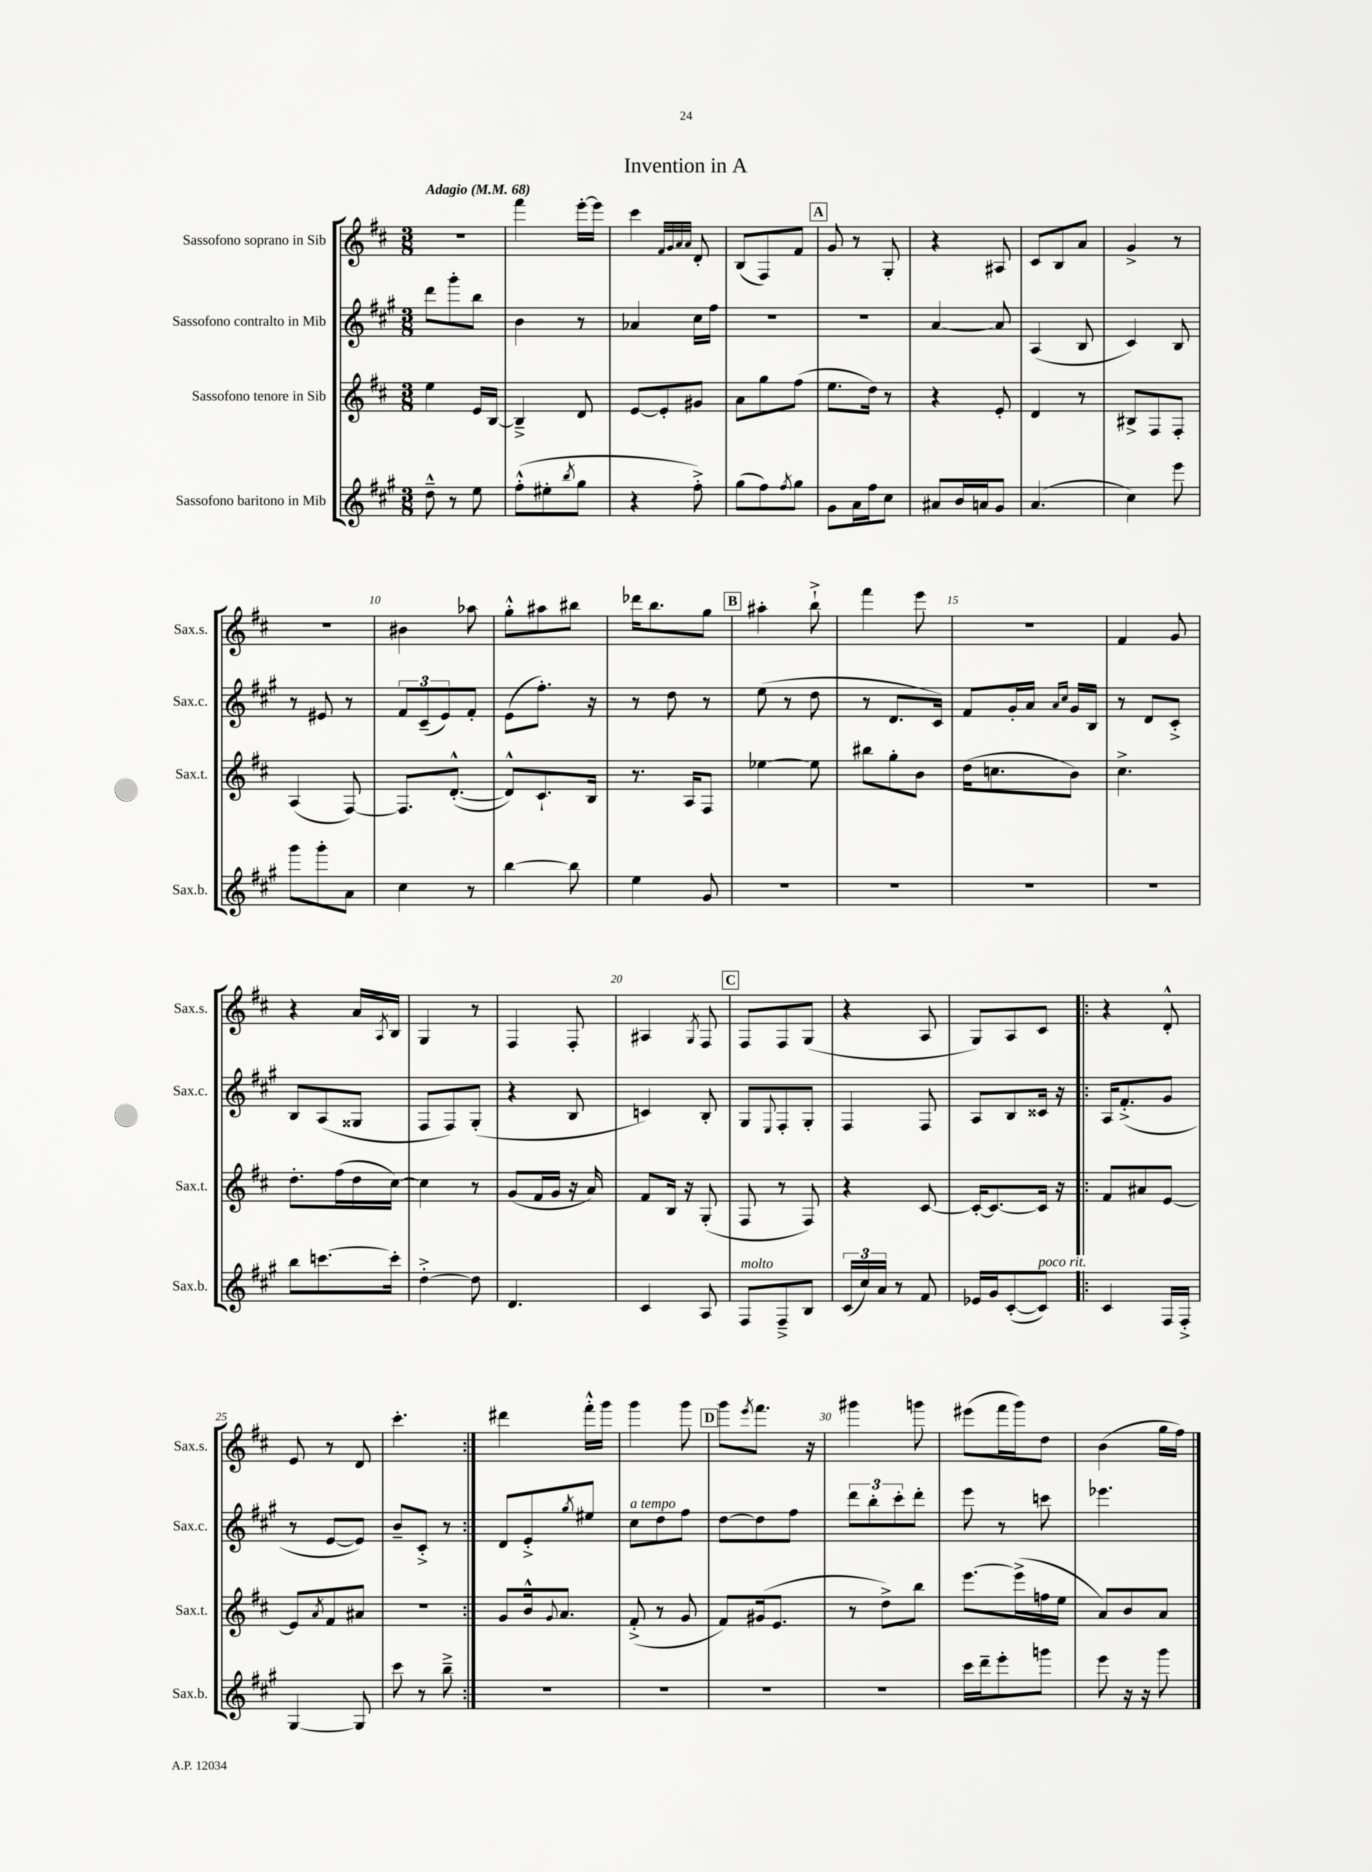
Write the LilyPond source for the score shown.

\header { title = "Invention in A" }
<<
\new StaffGroup <<
\new Staff = "s0" \with { instrumentName = "Sassofono soprano in Sib" shortInstrumentName = "Sax.s." } {
    \clef treble \key d \major \numericTimeSignature \time 3/8 \tempo "Adagio" 4 = 68
    R4. |
    fis'''4 e'''16~-. e'''16 |
    cis'''4 \grace { fis'32 g'32 a'32 a'32 } d'8-. |
    b8( fis8) fis'8 |
    \mark \markup { \box "A" } g'8 r8 g8-. |
    r4 ais8 |
    cis'8 b8 a'8 |
    g'4-> r8 |
    R4. |
    bis'4 aes''8 |
    g''8-.-^ ais''8 bis''8 |
    des'''16 b''8. g''8 |
    \mark \markup { \box "B" } ais''4-. b''8-!-> |
    fis'''4 e'''8 |
    R4. |
    fis'4 g'8 |
    r4 a'16 \acciaccatura { a8 } b16 |
    g4 r8 |
    fis4 fis8-. |
    ais4 \acciaccatura { g8 } fis8 |
    \mark \markup { \box "C" } fis8 fis8 g8( |
    r4 a8 |
    g8) a8 cis'8 |
    \repeat volta 2 { r4 d'8-.-^ |
    e'8 r8 d'8 |
    cis'''4.-. | }
    dis'''4 fis'''16-.-^ g'''16 |
    g'''4 g'''8 |
    \mark \markup { \box "D" } g'''8 \acciaccatura { e'''8 } fis'''8. r16 |
    gis'''4 g'''8 |
    eis'''8( fis'''16 g'''16) d''8 |
    b'4( g''16 fis''16) \bar "|." |
}
\new Staff = "s1" \with { instrumentName = "Sassofono contralto in Mib" shortInstrumentName = "Sax.c." } {
    \clef treble \key a \major \numericTimeSignature \time 3/8
    d'''8 gis'''8-. b''8 |
    b'4 r8 |
    aes'4 cis''16 fis''16 |
    R4. |
    \mark \markup { \box "A" } R4. |
    a'4~ a'8 |
    a4( b8 |
    cis'4) b8 |
    r8 eis'8 r8 |
    \tuplet 3/2 { fis'8 cis'8--( e'8) } fis'8-. |
    e'8( fis''8.-.) r16 |
    r8 d''8 r8 |
    \mark \markup { \box "B" } e''8( r8 d''8 |
    r8 d'8. cis'16) |
    fis'8 gis'16-. a'16 \grace { a'16 cis''16 } gis'16 b16 |
    r8 d'8 cis'8-.-> |
    b8 a8( gisis8 |
    fis8 fis8) gis8-.( |
    r4 b8 |
    c'4) b8-. |
    \mark \markup { \box "C" } gis8 \appoggiatura { e8 } fis8-. gis8-. |
    fis4 fis8 |
    a8 b8 cisis'16 r16 |
    \repeat volta 2 { a16 fis'8.-.->( gis'8 |
    r8 e'8~ e'8) |
    b'8-- cis'8-.-> r8 | }
    d'8 e'8-.-> \acciaccatura { gis''8 } eis''8 |
    cis''8^\markup { \italic "a tempo" } d''8 fis''8 |
    \mark \markup { \box "D" } d''8~ d''8 fis''8 |
    \tuplet 3/2 { d'''8 b''8-. cis'''8-. } d'''8-. |
    e'''8 r8 c'''8 |
    ees'''4. \bar "|." |
}
\new Staff = "s2" \with { instrumentName = "Sassofono tenore in Sib" shortInstrumentName = "Sax.t." } {
    \clef treble \key d \major \numericTimeSignature \time 3/8
    e''4 e'16 b16~ |
    b4---> d'8 |
    e'8~ e'8-. gis'8 |
    a'8 g''8 fis''8( |
    \mark \markup { \box "A" } e''8. d''16) r8 |
    r4 e'8-. |
    d'4 r8 |
    bis8-> fis8 fis8-. |
    a4( fis8~) |
    fis8. d'8.~-.-^( |
    d'8-^) cis'8.-! b16 |
    r8. a16 fis8 |
    \mark \markup { \box "B" } ees''4~ ees''8 |
    bis''8 g''8-. b'8 |
    d''16( c''8. b'8) |
    cis''4.-> |
    d''8.-. fis''16( d''16 cis''16~) |
    cis''4 r8 |
    g'8( fis'16 g'16 r16 a'16) |
    fis'8 b16 r16 g8-.( |
    \mark \markup { \box "C" } fis8 r8 fis8) |
    r4 cis'8~ |
    cis'16~-. cis'8.~ cis'16 r16 |
    \repeat volta 2 { fis'8 ais'8 e'8~ |
    e'8 \acciaccatura { a'8 } fis'8 ais'8 |
    r4. | }
    g'8 b'16-^ \appoggiatura { g'8 } a'8. |
    fis'8-.->( r8 g'8 |
    \mark \markup { \box "D" } fis'8) gis'16( e'8. |
    r8 d''8->) b''8 |
    e'''8.~ e'''16->( f''16 e''16 |
    a'8) b'8 a'8 \bar "|." |
}
\new Staff = "s3" \with { instrumentName = "Sassofono baritono in Mib" shortInstrumentName = "Sax.b." } {
    \clef treble \key a \major \numericTimeSignature \time 3/8
    d''8---^ r8 e''8 |
    fis''8-.-^( eis''8-. \acciaccatura { b''8 } gis''8 |
    r4 fis''8-.->) |
    gis''8( fis''8) \acciaccatura { fis''8 } gis''8 |
    \mark \markup { \box "A" } gis'8 a'16 fis''16 cis''8 |
    ais'8 b'16 a'16 gis'8 |
    a'4.( |
    cis''4) e'''8 |
    gis'''8 gis'''8-. a'8 |
    cis''4 r8 |
    b''4~ b''8 |
    e''4 gis'8 |
    \mark \markup { \box "B" } R4. |
    R4. |
    R4. |
    R4. |
    b''8 c'''8.~ c'''16-. |
    d''4~-.-> d''8 |
    d'4. |
    cis'4 a8 |
    \mark \markup { \box "C" } fis8^\markup { \italic "molto" } fis8---> b8 |
    \tuplet 3/2 { cis'16( cis''16) a'16 } r8 fis'8 |
    ees'16 gis'16 cis'8~-.( cis'8^\markup { \italic "poco rit." }) |
    \repeat volta 2 { cis'4 fis16 fis16-.-> |
    gis4~ gis8 |
    cis'''8 r8 b''8---> | }
    R4. |
    R4. |
    \mark \markup { \box "D" } R4. |
    R4. |
    cis'''16 d'''16-- e'''8-. g'''8 |
    e'''8 r16 r16 gis'''8 \bar "|." |
}
>>
>>
\layout { \context { \Score \override BarNumber.break-visibility = ##(#f #t #t) barNumberVisibility = #(every-nth-bar-number-visible 5) } }
